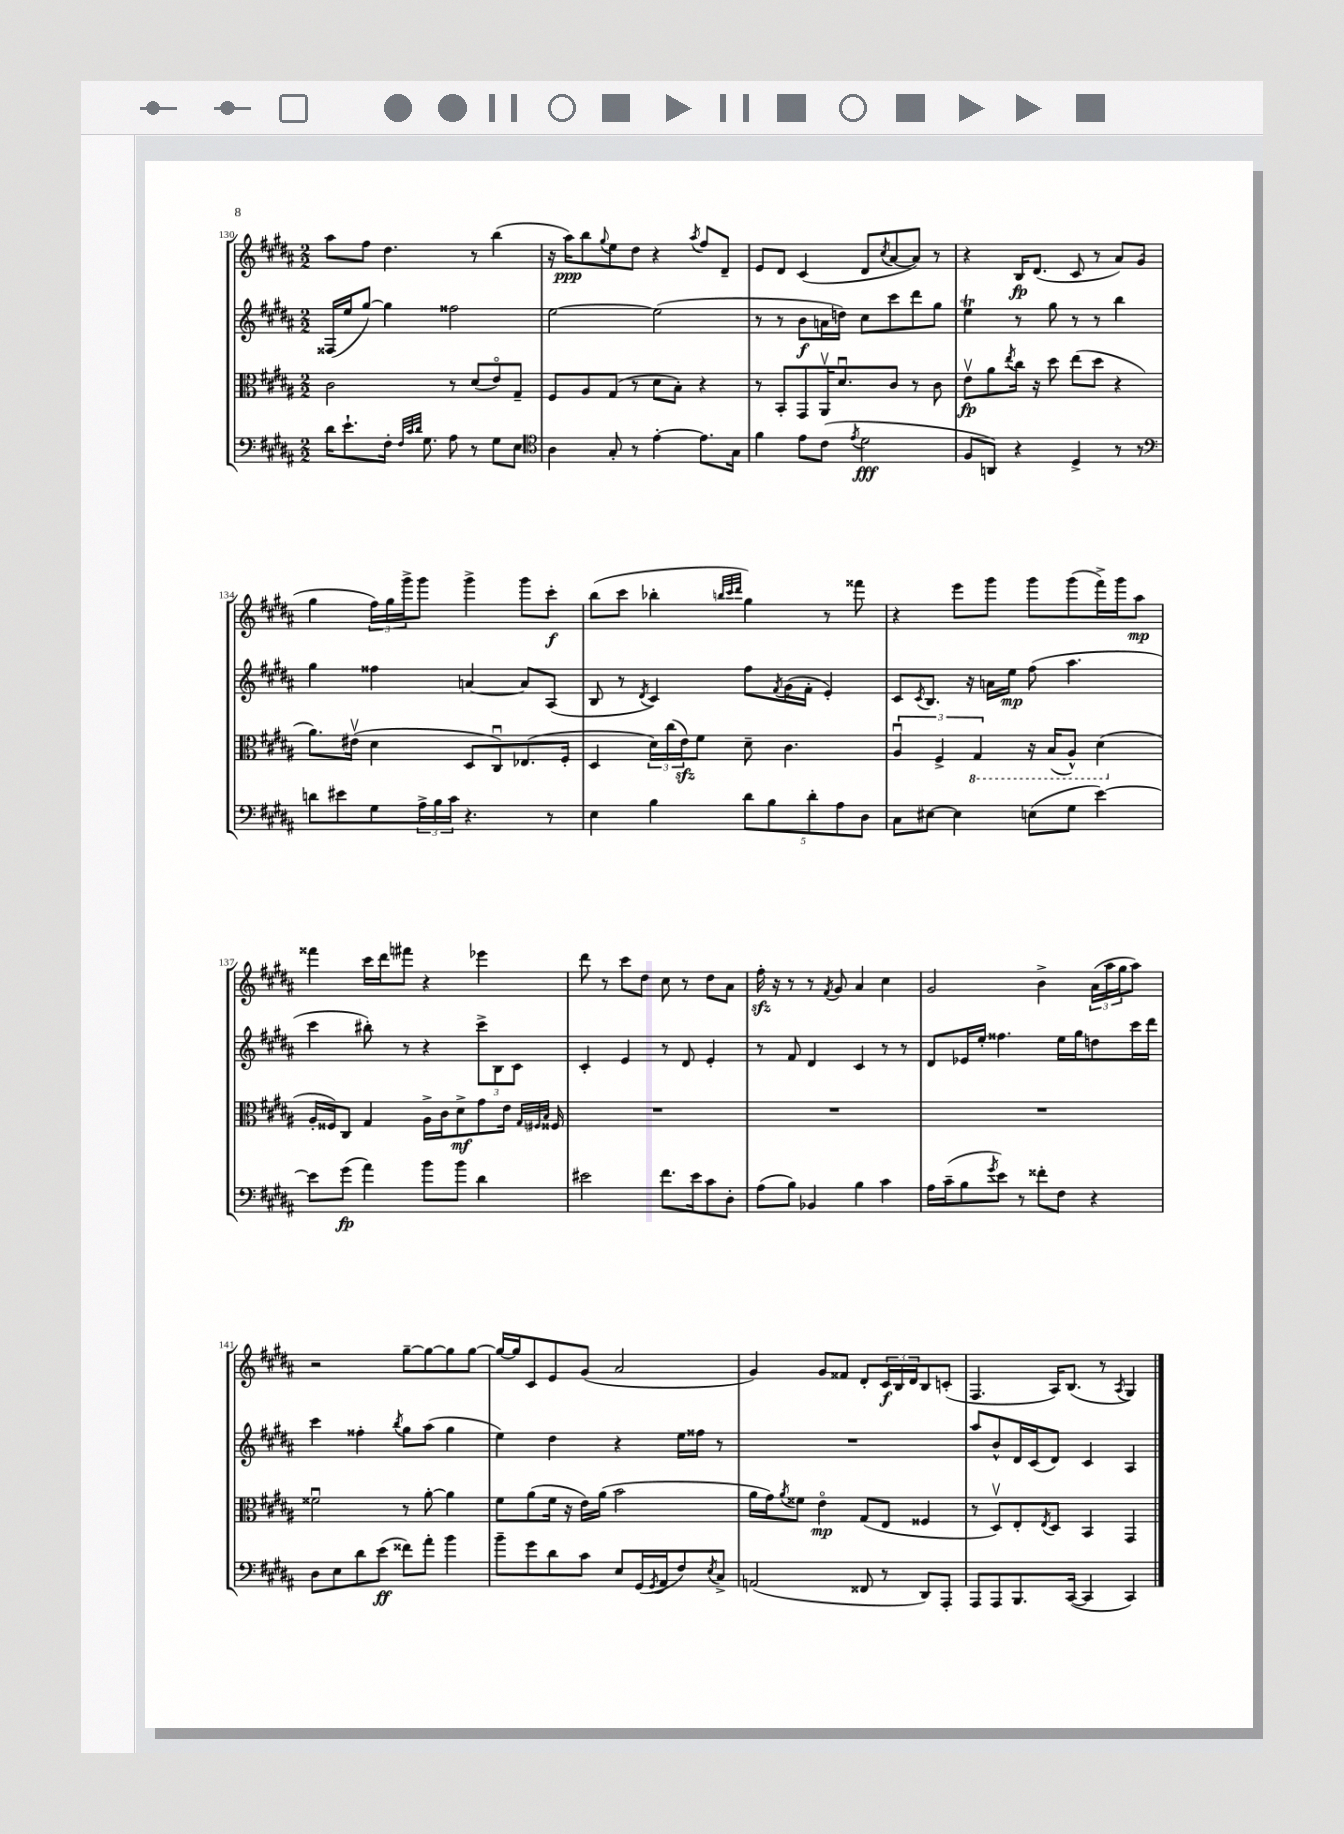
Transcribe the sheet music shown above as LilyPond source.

<<
\new StaffGroup <<
\new Staff = "s0" {
    \clef treble \key b \major \numericTimeSignature \time 2/2
    ais''8 fis''8 dis''4. r8 b''4( |
    r16 ais''16\ppp) b''8 \appoggiatura { gis''8 } e''8 dis''8 r4 \acciaccatura { ais''8 } fis''8 dis'8-- |
    e'8 dis'8 cis'4( dis'8 \acciaccatura { cis''8 } ais'8~ ais'8) r8 |
    r4 b16\fp dis'8.( cis'8 r8 ais'8) gis'8( |
    gis''4 \tuplet 3/2 { fis''16) gis''16 gis'''16-> } gis'''8 gis'''4-> gis'''8 cis'''8-.\f |
    b''8( cis'''8 bes''4-. \grace { b''32 cis'''32 dis'''32 } gis''4) r8 fisis'''8 |
    r4 e'''8 gis'''8 gis'''8 gis'''8( fis'''16->) gis'''16 ais''8\mp |
    fisis'''4 cis'''16 dis'''16 fis'''8 r4 ees'''4 |
    dis'''8 r8 cis'''8 dis''8 cis''8 r8 dis''8 ais'8 |
    fis''16-.\sfz r16 r8 r8 \acciaccatura { fis'8 } gis'8 ais'4 cis''4 |
    gis'2 b'4-> \tuplet 3/2 { ais'16( ais''16 gis''16 } ais''8) |
    r2 gis''8~-- gis''8~ gis''8 gis''8~ |
    gis''16~ gis''16 cis'8 e'8 gis'8( ais'2 |
    gis'4) gis'8 fisis'8 dis'8-. \tuplet 3/2 { cis'16\f b16 dis'16 } b8 c'8-.( |
    fis4. ais16) b8.( r8 \acciaccatura { ais8 } gis4) \bar "|." |
}
\new Staff = "s1" {
    \clef treble \key b \major \numericTimeSignature \time 2/2
    fisis16( e''16 gis''8~) gis''4 fisis''2 |
    e''2~ e''2( |
    r8 r8 b'8\f a'16 d''16) cis''8 cis'''8 dis'''8 gis''8 |
    e''4\trill r8 gis''8 r8 r8 b''4 |
    gis''4 fisis''4 a'4~ a'8 ais8( |
    b8 r8 \acciaccatura { dis'8 } cis'4) fis''8 \acciaccatura { fis'8 } gis'16( fis'16-. e'4-.) |
    cis'8 \acciaccatura { cis'8 } b8. r16 a'16 e''16\mp fis''8( ais''4. |
    cis'''4 bis''8-.) r8 r4 \tuplet 3/2 { cis'''8-> b8 cis'8 } |
    cis'4-. e'4 r8 dis'8 e'4-. |
    r8 fis'8 dis'4 cis'4 r8 r8 |
    dis'8 ees'16 e''16-. fisis''4. e''16 gis''16 d''8 cis'''16 dis'''16 |
    cis'''4 fisis''4-. \acciaccatura { b''8 } gis''8 ais''8( gis''4 |
    e''4) dis''4 r4 e''16 fisis''16 r8 |
    R1 |
    ais''8 b'8-^ dis'16 cis'16( dis'8) cis'4 ais4 \bar "|." |
}
\new Staff = "s2" {
    \clef alto \key b \major \numericTimeSignature \time 2/2
    cis'2 r8 dis'8( e'8\flageolet) gis8-- |
    fis8 ais8 gis8( r8 dis'8 b8-.) r4 |
    r8 b,8-. gis,8 ais,16\upbow dis'8.\downbow cis'8 r8 cis'8 |
    e'8\upbow\fp ais'8 \acciaccatura { e''8 } cis''16 r16 dis''8 e''8( dis''8 r4 |
    ais'8.) eis'16\upbow( dis'4 dis8 cis8\downbow) ees8.( fis16-. |
    dis4 \tuplet 3/2 { dis'16) cis''16( e'16\sfz) } fis'8 dis'8-- cis'4. |
    \tuplet 3/2 { ais4\downbow fis4-> \ottava #-1 gis,4 } r16 b,16( ais,8-^) dis4( \ottava #0 |
    ais16-. fisis16) cis8 gis4 ais16-> cis'16 dis'8->\mf gis'8 e'16 \grace { gis32 fis32 b32 } fisis16 |
    R1 |
    R1 |
    R1 |
    fisis'2\downbow r8 ais'8~-. ais'4 |
    fis'8 ais'8( fis'16 r16 e'16) ais'16( b'2 |
    ais'16 gis'16) \acciaccatura { ais'8 } fisis'8 e'4\flageolet\mp gis8( e8 fisis4 |
    r8 dis8\upbow) e8-. \acciaccatura { e8 } dis8 b,4 gis,4 \bar "|." |
}
\new Staff = "s3" {
    \clef bass \key b \major \numericTimeSignature \time 2/2
    dis'16 e'8.-! fis16-. \grace { fis32 cis'32 dis'32 } gis8. ais8 r8 gis8 e8 |
    \clef tenor ais4 gis8-. r8 e'4~-. e'8. gis16 |
    fis'4 e'8 cis'8( \acciaccatura { e'8 } dis'2\fff |
    fis8 a,8) r4 dis4-> r8 r8 |
    \clef bass d'8 eis'8 gis8 \tuplet 3/2 { ais16-> b16 cis'16 } r4. r8 |
    e4 b4 \tuplet 5/4 { dis'8 b8 dis'8-. ais8 dis8 } |
    cis8 eis8~ eis4 e8( gis8 e'4~) |
    e'8 gis'8\fp( ais'4) b'8 b'8 dis'4 |
    eis'2 fis'8. eis'16 cis'8 dis8-. |
    ais8( b8) bes,4 b4 cis'4 |
    ais16 cis'16--( b8 \acciaccatura { gis'8 } e'8) r8 fisis'8-. fis8 r4 |
    dis8 e8 dis'8 e'8\ff( fisis'8) ais'8-. b'4 |
    b'8-- gis'8 dis'8 cis'8 e8 gis,16( \acciaccatura { gis,8 } ais,16 fis8) \acciaccatura { e8 } cis8-> |
    a,2( fisis,8 r8 dis,8) ais,,8-. |
    ais,,8 ais,,8 b,,8. cis,16~( cis,4 cis,4) \bar "|." |
}
>>
>>
\layout { \context { \Score currentBarNumber = #130 } }
